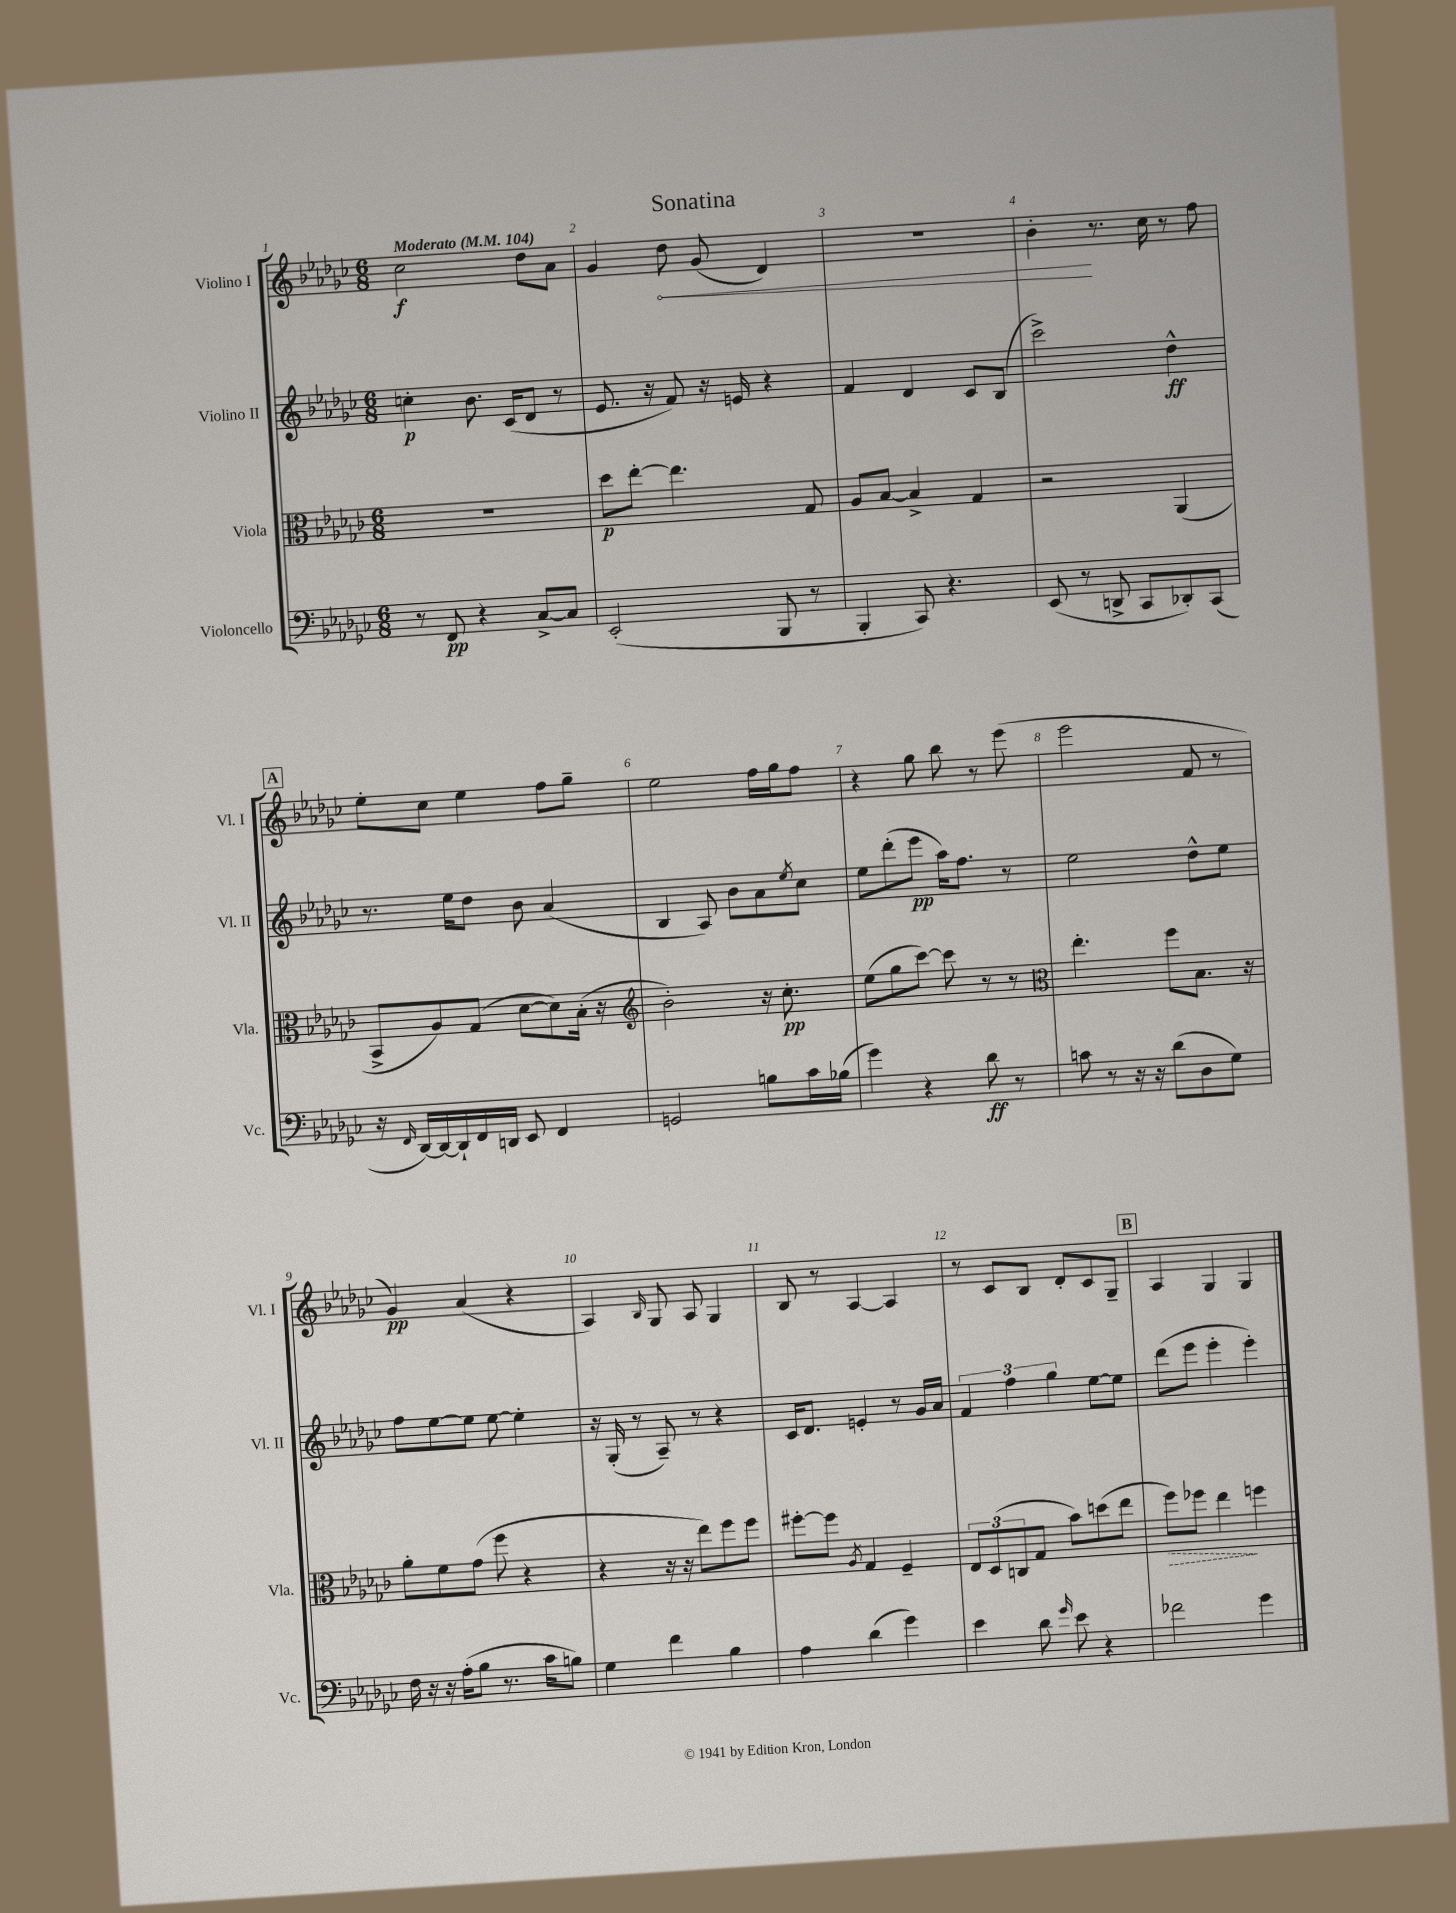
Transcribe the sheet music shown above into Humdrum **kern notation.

**kern	**kern	**kern	**kern
*staff4	*staff3	*staff2	*staff1
*clefF4	*clefC3	*clefG2	*clefG2
*k[b-e-a-d-g-c-]	*k[b-e-a-d-g-c-]	*k[b-e-a-d-g-c-]	*k[b-e-a-d-g-c-]
*M6/8	*M6/8	*M6/8	*M6/8
*MM104	*MM104	*MM104	*MM104
8r	2.r	4cc'	2cc-
8FF	.	.	.
4r	.	8.b-	.
.	.	(16c-	.
[8C-^	.	8d-	8dd-
8C-]	.	8r	8a-
=	=	=	=
(2EE-'	8dd-	8.e-	4g-
.	[8ee-'	.	.
.	.	16r	.
.	4.ee-]	8f)	8dd-
.	.	16r	(8g-
.	.	16e	.
8BBB-	.	4r	4d-)
8r	8G-	.	.
=	=	=	=
4BBB-'	8A-	4f	2.r
.	[8B-	.	.
8CC-)	4B-^]	4d-	.
4.r	.	.	.
.	4G-	8c-	.
.	.	(8B-	.
=	=	=	=
(8EE-	2r	2ccc-^)	4b-'
8r	.	.	.
8DD^	.	.	8.r
8CC-	.	.	.
.	.	.	16cc-
8DD-')	(4AA-	4dd-^^	8r
(8CC-	.	.	8ff
=	=	=	=
16r	8BB-^	8.r	8ee-'
16qqFF	.	.	.
[16DD-)	.	.	.
16DD-_	8A-)	.	8cc-
16DD-`]	.	16ee-	.
16FF	(8G-	8dd-	4ee-
16DD	.	.	.
8EE-	[8d-	8b-	.
4FF	8d-])	(4a-	8ff
.	(16B-'	.	8gg-~
.	16r	.	.
=	=	=	=
*	*clefG2	*	*
2GG	2b-')	4B-	2ee-
.	.	8A-)	.
.	.	8b-	.
8B	16r	8a-	16ff
.	8.cc-'	.	16gg-
.	.	8qee-	.
16c-	.	8cc-	8ff
(16B-	.	.	.
=	=	=	=
4g-)	(8ee-	8ee-	4r
.	8gg-	(8ddd-'	.
4r	[8ccc-)	8eee-	8gg-
.	8ccc-]	16aa-)	8bb-
.	.	8.ff	.
8d-	8r	.	8r
8r	8r	8r	(8eee-
=	=	=	=
*	*clefC3	*	*
8c	4.ee-'	2ee-	2eee-
8r	.	.	.
16r	.	.	.
16r	.	.	.
(8d-	8ff	.	.
8D-	8.B-	8dd-^^	8f
8G-)	.	8ee-	8r
.	16r	.	.
=	=	=	=
16F	8a-'	8ff	4g-)
16r	.	.	.
16r	8f	[8ee-	.
(16A-'	.	.	.
8B-	(8g-	8ee-]	(4a-
8.r	8ff	[8ee-	.
.	4r	4ee-']	4r
16c-	.	.	.
8B)	.	.	.
=	=	=	=
4G-	4r	16r	4A-)
.	.	(16G-'	.
.	.	8r	.
.	.	.	16qqB-
4f	16r	8A-~)	8G-
.	16r	.	.
.	8ee-)	8r	8A-
4B-	8ff	4r	4G-
.	8ff	.	.
=	=	=	=
4A-	[8ff#'	16c-	8B-
.	.	8.d-	.
.	8ff#]	.	8r
.	8qA-	.	.
(4d-	4G-	4e'	[4A-
4g-)	4F~	8r	4A-]
.	.	16g-	.
.	.	16a-	.
=	=	=	=
4e-	12E-	6f	8r
.	(12D-	.	.
.	.	.	8c-
.	12C	6ff	.
8d-	8G-	.	8B-
.	.	6gg-	.
16qqg-	.	.	.
8e-	8b-)	.	8d-'
4r	(8dd	[8ee-	8c-
.	8ee-	8ee-]	8G-~
=	=	=	=
2f-	8ff)	(8ddd-	4A-
.	8ff-	8eee-	.
.	4ee-	4eee-'	4G-
4g-	4ff	4eee-')	4G-
==	==	==	==
*-	*-	*-	*-
